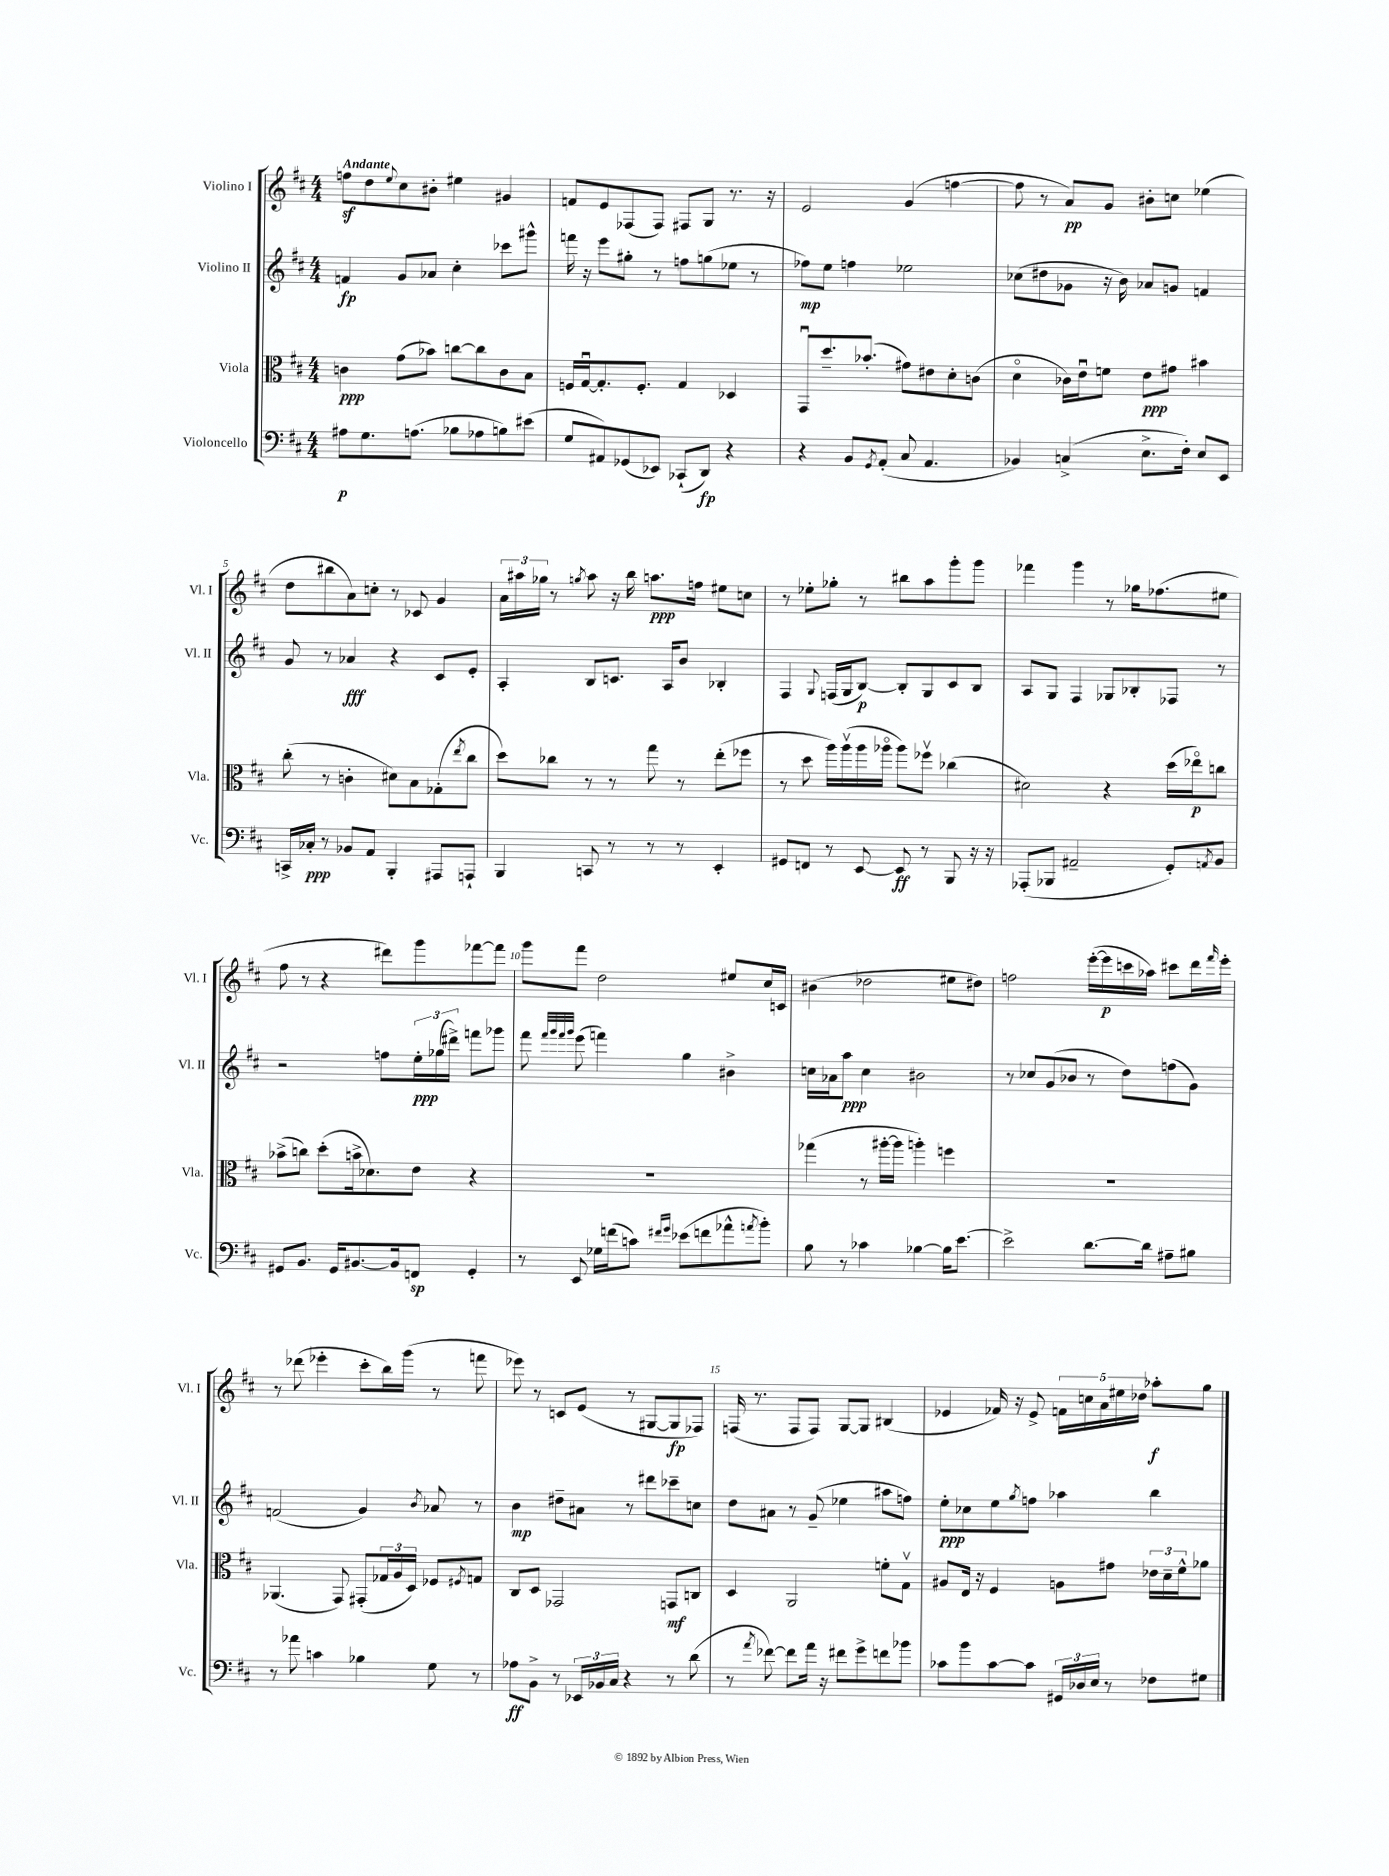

**kern	**kern	**kern	**kern
*staff4	*staff3	*staff2	*staff1
*clefF4	*clefC3	*clefG2	*clefG2
*k[f#c#]	*k[f#c#]	*k[f#c#]	*k[f#c#]
*M4/4	*M4/4	*M4/4	*M4/4
8A#	4c	4f	8ff
8.G	.	.	8dd
.	.	.	8qqee
.	(8g	8g	8cc#
(8.A	.	.	.
.	8b-)	8a-	8b#'
8B-	[8cc	4cc#'	4ee#
8A-	8cc]	.	.
8B)	8c	8ccc-	4g#
(8e#	8B	8ggg#^^	.
=	=	=	=
8G	16F	16fff	8f
.	[16Gu	16r	.
8AA#)	8.G']	8eee	8e
(8GG-	.	8gg#'	(8F-
.	8.F'	.	.
8EE-)	.	8r	8F-)
(8CC-`	4G	8ff	8F#
8DD)	.	(8gg	8G
4r	4D-	8ee-	8.r
.	.	8r	.
.	.	.	16r
=	=	=	=
4r	8GGu	8ff-)	2e
.	8.dd~	8ee	.
8BB	.	4ff	.
.	(8.b-'	.	.
8qGG	.	.	.
(8AA'	.	.	.
8C#	8g#)	2ee-	(4g
4.AA	8e#	.	.
.	8d'	.	[4ff
.	(8c	.	.
=	=	=	=
4BB-)	4do	(8cc-	8ff]
.	.	8dd#	8r
(4C^	16c-)	8g-	8a)
.	16eu	.	.
.	8f	16r	8g
.	.	16b)	.
8.E^	8e	8a-	8b#'
.	8g#	8g	8cc
16F#')	.	.	.
8E	4b#	4f	(4ee-
8EE	.	.	.
=	=	=	=
16CC^	(8cc#'	8g	8dd
16C-'	.	.	.
8r	8r	8r	8bb#
8BB-	4c'	4a-	8a)
8AA	.	.	8cc'
4BBB'	8d#)	4r	8r
.	8B	.	8c-
8AAA#	(8G-'	8c#	4g
.	8qee	.	.
8AAA`	8cc#	8e'	.
=	=	=	=
4BBB	8dd)	4A'	24a
.	.	.	24aa#
.	.	.	24gg-
.	8cc-	.	8r
.	.	.	8qgg
8CC	8r	8B	8aa#
8r	8r	8.c	16r
.	.	.	16bb
8r	8gg	.	8.aa
.	.	16A	.
8r	8r	8b	.
.	.	.	16ff
4EE'	(8ee'	4B-'	8ee#
.	8ff-	.	8cc
=	=	=	=
8GG#	8r	4F#	8r
8FF	8dd	.	8ee-'
.	.	8qqG	.
8r	16aa)	(16F	8gg-'
.	(16aav	16G	.
[8EE	16aa	[8B)	8r
.	16aa-o	.	.
8EE]	8aa-)	8B']	8bb#
8r	8ff-v	8G	8aa
8BBB	(4cc-	8c#	8ggg'
16r	.	8B	8ggg
16r	.	.	.
=	=	=	=
(8AAA-'	2d#)	8A	4fff-
8BBB-	.	8G	.
2AA#~	.	4F#	4ggg
.	4r	8G-	8r
.	.	8B-'	16gg-
.	.	.	(8.ff-
8GG')	(16dd	8F-	.
.	16ee-o)	.	.
8qAA	.	.	.
8BB	8cc	8r	8ee#
=	=	=	=
8GG#	(8b-^	2r	8ff#
8.BB	8cc)	.	8r
.	(8dd'	.	4r
16GG#	.	.	.
[8.BB#	16b^	.	.
.	8.d-)	.	.
.	.	8ff	8ddd#)
16BB#]	.	.	.
8FF	8e	24ee'	8ggg
.	.	(24gg-	.
.	.	24ddd#^)	.
4GG#'	4r	8fff	[8fff-
.	.	8ggg-	8fff-]
=	=	=	=
8r	1r	8fff#	8ggg
.	.	32qqfff#	.
.	.	32qqggg	.
.	.	32qqfff#	.
.	.	32qqggg	.
8EE	.	(8eee	8fff#
16G-	.	4fff)	2dd
(16f	.	.	.
8c)	.	.	.
16qqf#	.	.	.
16qqg	.	.	.
(8e-	.	4gg	.
8f	.	.	.
8a-^^	.	4b#^	8ee#
8qa	.	.	.
8b')	.	.	16cc#
.	.	.	16c
=	=	=	=
8B	(4gg-	16cc	(4b#
.	.	16a-	.
8r	.	8aa	.
4c-	8r	4cc	2dd-
.	[16aa#'	.	.
.	16aa#]	.	.
[4B-	4aa')	2b#	.
16B-]	4ff	.	8ee#
[8.e	.	.	.
.	.	.	8dd#)
=	=	=	=
2e^]	1r	8r	2ff
.	.	8cc-	.
.	.	(8g	.
.	.	8b-	.
[8.d	.	8r	([16eee'
.	.	.	16eee]
.	.	8dd)	16ccc
16d]	.	.	16aa-)
8A#~	.	(8ff	8ccc#
8B#	.	8g)	16ddd
.	.	.	16qqfff#
.	.	.	16eee'
=	=	=	=
8r	(4.AA-	(2f	8r
8a-	.	.	(8ddd-
4c	.	.	4eee-'
.	8GG)	.	.
4B-	(8GG#'	4g)	8ccc#'
.	24G-	.	16bb)
.	24A	.	.
.	.	.	(16ggg
.	24D)	.	.
.	.	8qb	.
8G	8F-	8a-	8r
.	8qF#	.	.
8r	8G	8r	8fff
=	=	=	=
8A-	8C#	4b	8eee-)
8BB^	8D	.	8r
8r	2GG-	8dd#~	8c
24EE-	.	8a#	(8e
24BB-	.	.	.
24C#	.	.	.
4r	.	8r	8r
.	.	8ddd#	[8G#
8r	8GG	8ccc-~	8G#]
(8d	8C	8cc	8F-)
=	=	=	=
8r	4D	8dd	(16F
.	.	.	8.r
8qa	.	.	.
[8f-)	.	8a#	.
8f-]	2AA	8r	8F
16a	.	(8g~	8F)
16r	.	.	.
8f#	.	4ee-	[8G
8g^	.	.	8G]
8f	8f'	8aa#	(4B#
8b-	8Gv	8ff)	.
=	=	=	=
8c-	8A#	8ee'	4e-
8b	16E	8cc-	.
.	16r	.	.
[8c-	4F#	8ee	16f-)
.	.	.	16r
.	.	8qgg	.
8c-]	.	8ff	8e-^
24GG#	8A	4aa-	20f
24D-	.	.	.
.	.	.	20cc
24E	.	.	.
.	.	.	20a
8r	8g#	.	.
.	.	.	20ee#
.	.	.	20dd-
8F-	24e-	4bb	8aa-'
.	24d~	.	.
.	24f#^^	.	.
8G#	8a-	.	8gg
==	==	==	==
*-	*-	*-	*-
